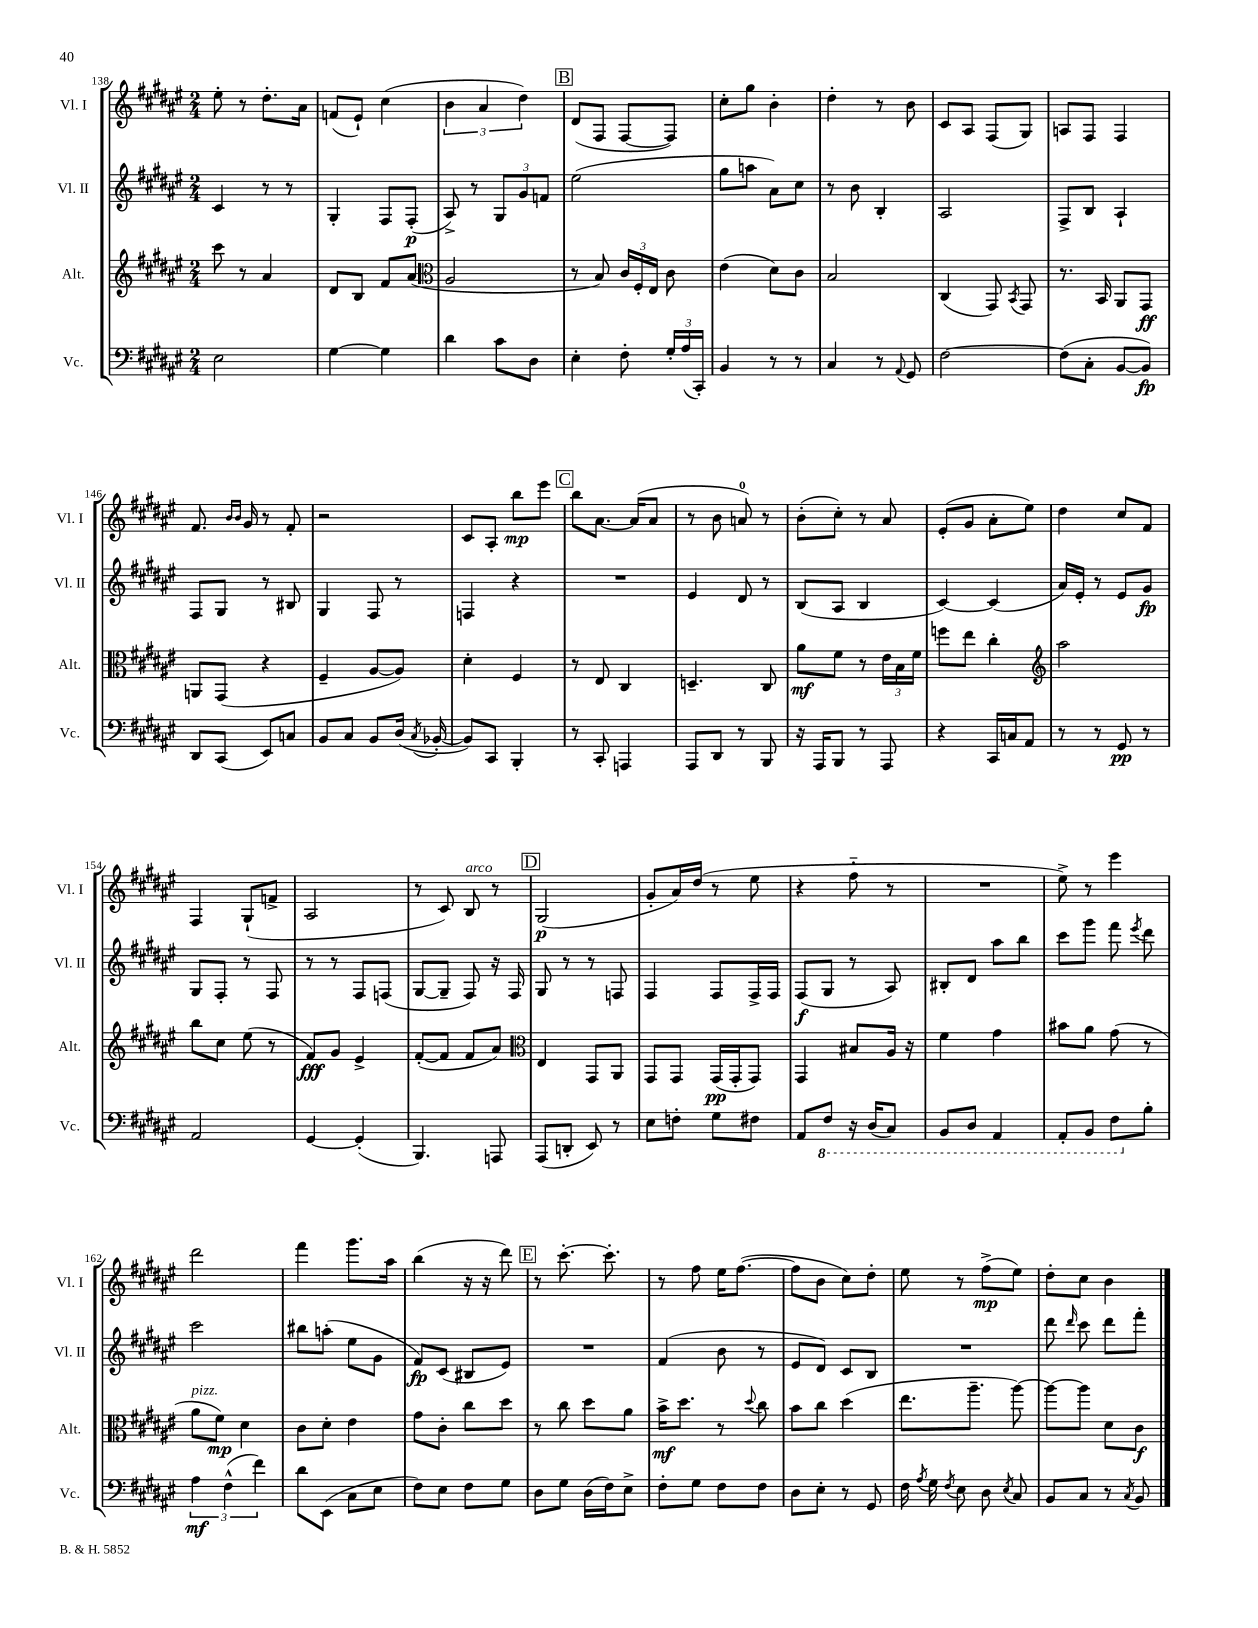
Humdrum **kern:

**kern	**dynam	**kern	**dynam	**kern	**dynam	**kern	**dynam
*part4	*part4	*part3	*part3	*part2	*part2	*part1	*part1
*staff4	*staff4	*staff3	*staff3	*staff2	*staff2	*staff1	*staff1
*I"Vc.	*	*I"Alt.	*	*I"Vl. II	*	*I"Vl. I	*
*I'Vc.	*	*I'Alt.	*	*I'Vl. II	*	*I'Vl. I	*
*clefF4	*	*clefG2	*	*clefG2	*	*clefG2	*
*k[f#c#g#d#a#e#]	*	*k[f#c#g#d#a#e#]	*	*k[f#c#g#d#a#e#]	*	*k[f#c#g#d#a#e#]	*
*M2/4	*	*M2/4	*	*M2/4	*	*M2/4	*
=138	=138	=138	=138	=138	=138	=138	=138
2E#\	.	8ccc#\	.	4c#/	.	8ee#'\	.
.	.	8r	.	.	.	8r	.
.	.	4a#/	.	8r	.	8.dd#'\L	.
.	.	.	.	8r	.	.	.
.	.	.	.	.	.	16a#\Jk	.
=139	=139	=139	=139	=139	=139	=139	=139
[4G#\	.	8d#/L	.	4G#'/	.	(8fn/L	.
.	.	8B/J	.	.	.	8e#`/J)	.
4G#\]	.	8f#/L	.	8F#/L	.	(4cc#\	.
.	.	(8a#/J	.	(8F#'/J	p	.	.
=140	=140	=140	=140	=140	=140	=140	=140
*	*	*clefC3	*	*	*	*	*
4d#\	.	2A#/	.	8A#^/)	.	6b\	.
.	.	.	.	8r	.	.	.
.	.	.	.	.	.	6a#/	.
8c#\L	.	.	.	12G#/L	.	.	.
.	.	.	.	12g#/	.	6dd#\)	.
8D#\J	.	.	.	.	.	.	.
.	.	.	.	12fn/J	.	.	.
!!LO:REH:place=s1:t=B
=141	=141	=141	=141	=141	=141	=141	=141
4E#'\	.	8r	.	(2ee#\	.	(8d#/L	.
.	.	8B/)	.	.	.	8F#/J	.
8F#'\	.	24c#/LL	.	.	.	[8F#/L	.
.	.	24F#'/	.	.	.	.	.
.	.	24E#/JJ	.	.	.	.	.
24G#'/LL	.	8c#\	.	.	.	8F#/J])	.
(24A#/	.	.	.	.	.	.	.
24CC#'/JJ)	.	.	.	.	.	.	.
=142	=142	=142	=142	=142	=142	=142	=142
4BB/	.	(4e#\	.	8gg#\L	.	8cc#'\L	.
.	.	.	.	8aan\J	.	8gg#\J	.
8r	.	8d#\L)	.	8a#\L)	.	4b'\	.
8r	.	8c#\J	.	8cc#\J	.	.	.
=143	=143	=143	=143	=143	=143	=143	=143
4C#/	.	2B/	.	8r	.	4dd#'\	.
.	.	.	.	8b\	.	.	.
8r	.	.	.	4B'/	.	8r	.
8qqAA#/	.	.	.	.	.	.	.
8GG#/	.	.	.	.	.	8b\	.
=144	=144	=144	=144	=144	=144	=144	=144
[2F#\	.	(4C#/	.	2A#/	.	8c#/L	.
.	.	.	.	.	.	8A#/J	.
.	.	8GG#/)	.	.	.	(8F#/L	.
.	.	8qBB/	.	.	.	.	.
.	.	8GG#/	.	.	.	8G#/J)	.
=145	=145	=145	=145	=145	=145	=145	=145
(8F#\L]	.	8.r	.	8F#^/L	.	8An/L	.
8C#'\J	.	.	.	8B/J	.	8F#/J	.
.	.	16BB/	.	.	.	.	.
[8BB/L	.	8AA#/L	.	4A#`/	.	4F#/	.
8BB/J])	fp	8GG#/J	ff	.	.	.	.
!!LO:LB:g=z
=146	=146	=146	=146	=146	=146	=146	=146
8DD#/L	.	8AAn/L	.	8F#/L	.	8.f#/	.
(8CC#/J	.	(8GG#/J	.	8G#/J	.	.	.
.	.	.	.	.	.	16qqb/LL	.
.	.	.	.	.	.	16qqb/JJ	.
.	.	.	.	.	.	16g#/	.
8EE#/L)	.	4r	.	8r	.	8r	.
8Cn/J	.	.	.	8B#X/	.	8f#'/	.
=147	=147	=147	=147	=147	=147	=147	=147
8BB/L	.	4F#~/	.	4G#/	.	2r	.
8C#/J	.	.	.	.	.	.	.
8BB/L	.	[8A#/L	.	8F#/	.	.	.
(16D#/Jk	.	8A#/J])	.	8r	.	.	.
8qC#/	.	.	.	.	.	.	.
[16BB-X'/	.	.	.	.	.	.	.
=148	=148	=148	=148	=148	=148	=148	=148
8BB-/L])	.	4d#'\	.	4Fn/	.	8c#/L	.
8CC#/J	.	.	.	.	.	8A#'/J	.
4BBB'/	.	4F#/	.	4r	.	8bb\L	mp
.	.	.	.	.	.	8eee#\J	.
!!LO:REH:place=s1:t=C
=149	=149	=149	=149	=149	=149	=149	=149
8r	.	8r	.	2r	.	8bb\L	.
8CC#'/	.	8E#/	.	.	.	[8.a#\J	.
4AAAn/	.	4C#/	.	.	.	.	.
.	.	.	.	.	.	(16a#/KL]	.
.	.	.	.	.	.	8a#/J	.
=150	=150	=150	=150	=150	=150	=150	=150
8AAA#/L	.	4.Dn~/	.	4e#/	.	8r	.
8DD#/J	.	.	.	.	.	8b\	.
8r	.	.	.	8d#/	.	8an/)	.
8BBB/	.	8C#/	.	8r	.	8r	.
=151	=151	=151	=151	=151	=151	=151	=151
16r	.	8a#\L	mf	(8B/L	.	(8b'\L	.
16AAA#/KL	.	.	.	.	.	.	.
8BBB/J	.	8f#\J	.	8A#/J	.	8cc#'\J)	.
8r	.	8r	.	4B/	.	8r	.
8AAA#/	.	24e#\LL	.	.	.	8a#/	.
.	.	24B\	.	.	.	.	.
.	.	24f#\JJ	.	.	.	.	.
=152	=152	=152	=152	=152	=152	=152	=152
4r	.	8ffn\L	.	[4c#/)	.	(8e#'/L	.
.	.	8ee#\J	.	.	.	8g#/J	.
16CC#/LL	.	4cc#'\	.	(4c#/]	.	8a#'\L	.
16Cn/J	.	.	.	.	.	.	.
8AA#/J	.	.	.	.	.	8ee#\J)	.
=153	=153	=153	=153	=153	=153	=153	=153
*	*	*clefG2	*	*	*	*	*
8r	.	2aa#\	.	16a#/LL)	.	4dd#\	.
.	.	.	.	16e#'/JJ	.	.	.
8r	.	.	.	8r	.	.	.
8GG#/	pp	.	.	8e#/L	.	8cc#/L	.
8r	.	.	.	8g#/J	fp	8f#/J	.
!!LO:LB:g=z
=154	=154	=154	=154	=154	=154	=154	=154
2AA#/	.	8bb\L	.	8G#/L	.	4F#/	.
.	.	8cc#\J	.	8F#'/J	.	.	.
.	.	(8ee#\	.	8r	.	(8G#`/L	.
.	.	8r	.	8F#/	.	8fn^/J	.
=155	=155	=155	=155	=155	=155	=155	=155
[4GG#/	.	8f#/L)	fff	8r	.	2A#/	.
.	.	8g#/J	.	8r	.	.	.
(4GG#'/]	.	4e#^/	.	8F#/L	.	.	.
.	.	.	.	(8Fn/J	.	.	.
=156	=156	=156	=156	=156	=156	=156	=156
4.BBB/)	.	([8f#'/L	.	[8G#/L	.	8r	.
.	.	8f#/J]	.	8G#~/J]	.	8c#/)	.
!	!	!	!	!	!	!LO:TX:a:i:t=arco	!
.	.	8f#/L	.	8F#/)	.	8B/	.
8AAAn/	.	8a#/J)	.	16r	.	8r	.
.	.	.	.	16F#/	.	.	.
!!LO:REH:place=s1:t=D
=157	=157	=157	=157	=157	=157	=157	=157
*	*	*clefC3	*	*	*	*	*
(8AAA#/L	.	4E#/	.	8G#/	.	(2G#/	p
8DDn'/J	.	.	.	8r	.	.	.
8EE#/)	.	8GG#/L	.	8r	.	.	.
8r	.	8AA#/J	.	8Fn/	.	.	.
=158	=158	=158	=158	=158	=158	=158	=158
8E#\L	.	8GG#/L	.	4F#/	.	8g#'/L	.
8Fn'\J	.	8GG#/J	.	.	.	16a#/L)	.
.	.	.	.	.	.	(16dd#/JJ	.
8G#\L	.	(16GG#/LL	pp	8F#/L	.	8r	.
.	.	16GG#'/J	.	.	.	.	.
8F#X\J	.	8GG#/J)	.	16F#^/L	.	8ee#\	.
.	.	.	.	16F#/JJ	.	.	.
=159	=159	=159	=159	=159	=159	=159	=159
8AA#/L	.	4GG#/	.	(8F#/L	f	4r	.
*8ba	*	*	*	*	*	*	*
8FF#/J	.	.	.	8G#/J	.	.	.
16r	.	8B#X/L	.	8r	.	8ff#\	.
(16DD#/KL	.	.	.	.	.	.	.
8CC#/J)	.	16A#/Jk	.	8A#/)	.	8r	.
.	.	16r	.	.	.	.	.
=160	=160	=160	=160	=160	=160	=160	=160
8BBB/L	.	4f#\	.	8B#X'/L	.	2r	.
8DD#/J	.	.	.	8d#/J	.	.	.
4AAA#/	.	4g#\	.	8aa#\L	.	.	.
.	.	.	.	8bb\J	.	.	.
=161	=161	=161	=161	=161	=161	=161	=161
8AAA#'/L	.	8b#X\L	.	8ccc#\L	.	8ee#^\)	.
8BBB/J	.	8a#\J	.	8ggg#\J	.	8r	.
8FF#\L	.	(8g#\	.	8fff#\	.	4eee#\	.
.	.	.	.	8qeee#/	.	.	.
*X8ba	*	*	*	*	*	*	*
8B'\J	.	8r	.	8ddd#\	.	.	.
!!LO:LB:g=z
=162	=162	=162	=162	=162	=162	=162	=162
!	!	!LO:TX:a:i:t=pizz.	!	!	!	!	!
6A#\	mf	8a#\L	.	2ccc#\	.	2ddd#\	.
.	.	8f#\J)	mp	.	.	.	.
(6F#^^\	.	.	.	.	.	.	.
.	.	4d#\	.	.	.	.	.
6f#\)	.	.	.	.	.	.	.
=163	=163	=163	=163	=163	=163	=163	=163
8d#\L	.	8c#\L	.	8bb#X\L	.	4fff#\	.
(8EE#\J	.	8d#'\J	.	(8aan'\J	.	.	.
8C#\L	.	4e#\	.	8ee#\L	.	8.ggg#\L	.
8E#\J	.	.	.	8g#\J	.	.	.
.	.	.	.	.	.	16aa#\Jk	.
=164	=164	=164	=164	=164	=164	=164	=164
8F#\L)	.	8g#\L	.	8f#/L)	fp	(4bb\	.
8E#\J	.	8c#'\J	.	(8c#/J	.	.	.
8F#\L	.	8cc#\L	.	8B#X/L	.	16r	.
.	.	.	.	.	.	16r	.
8G#\J	.	8dd#\J	.	8e#/J)	.	8ddd#\)	.
!!LO:REH:place=s1:t=E
=165	=165	=165	=165	=165	=165	=165	=165
8D#\L	.	8r	.	2r	.	8r	.
8G#\J	.	8cc#\	.	.	.	[8.ccc#'\	.
(16D#\LL	.	8dd#\L	.	.	.	.	.
16F#\J)	.	.	.	.	.	8.ccc#'\]	.
8E#^\J	.	8a#\J	.	.	.	.	.
=166	=166	=166	=166	=166	=166	=166	=166
8F#'\L	.	16b^\KL	mf	(4f#/	.	8r	.
.	.	8.dd#\J	.	.	.	.	.
8G#\J	.	.	.	.	.	8ff#\	.
8F#\L	.	8r	.	8b\	.	16ee#\KL	.
.	.	.	.	.	.	([8.ff#\J	.
.	.	8qqdd#/	.	.	.	.	.
8F#\J	.	8cc#\	.	8r	.	.	.
=167	=167	=167	=167	=167	=167	=167	=167
8D#\L	.	8b\L	.	8e#/L	.	8ff#\L]	.
8E#'\J	.	8cc#\J	.	8d#/J)	.	8b\J	.
8r	.	(4dd#\	.	8c#/L	.	8cc#\L)	.
8GG#/	.	.	.	8B/J	.	8dd#'\J	.
=168	=168	=168	=168	=168	=168	=168	=168
16F#\	.	8.ee#\L	.	2r	.	8ee#\	.
8qA#/	.	.	.	.	.	.	.
16G#\	.	.	.	.	.	.	.
8qF#/	.	.	.	.	.	.	.
8E#\	.	.	.	.	.	8r	.
.	.	8.aa#~\J	.	.	.	.	.
8D#\	.	.	.	.	.	(8ff#^\L	mp
8qE#/	.	.	.	.	.	.	.
8C#/	.	[8aa#\)	.	.	.	8ee#\J)	.
=169	=169	=169	=169	=169	=169	=169	=169
8BB/L	.	8aa#\L_	.	8ddd#\	.	8dd#'\L	.
.	.	.	.	16qqddd#/	.	.	.
8C#/J	.	8aa#\J]	.	8ccc#\	.	8cc#\J	.
8r	.	8d#\L	.	8ddd#\L	.	4b\	.
8qC#/	.	.	.	.	.	.	.
8BB/	.	8c#\J	f	8fff#'\J	.	.	.
==	==	==	==	==	==	==	==
*-	*-	*-	*-	*-	*-	*-	*-
